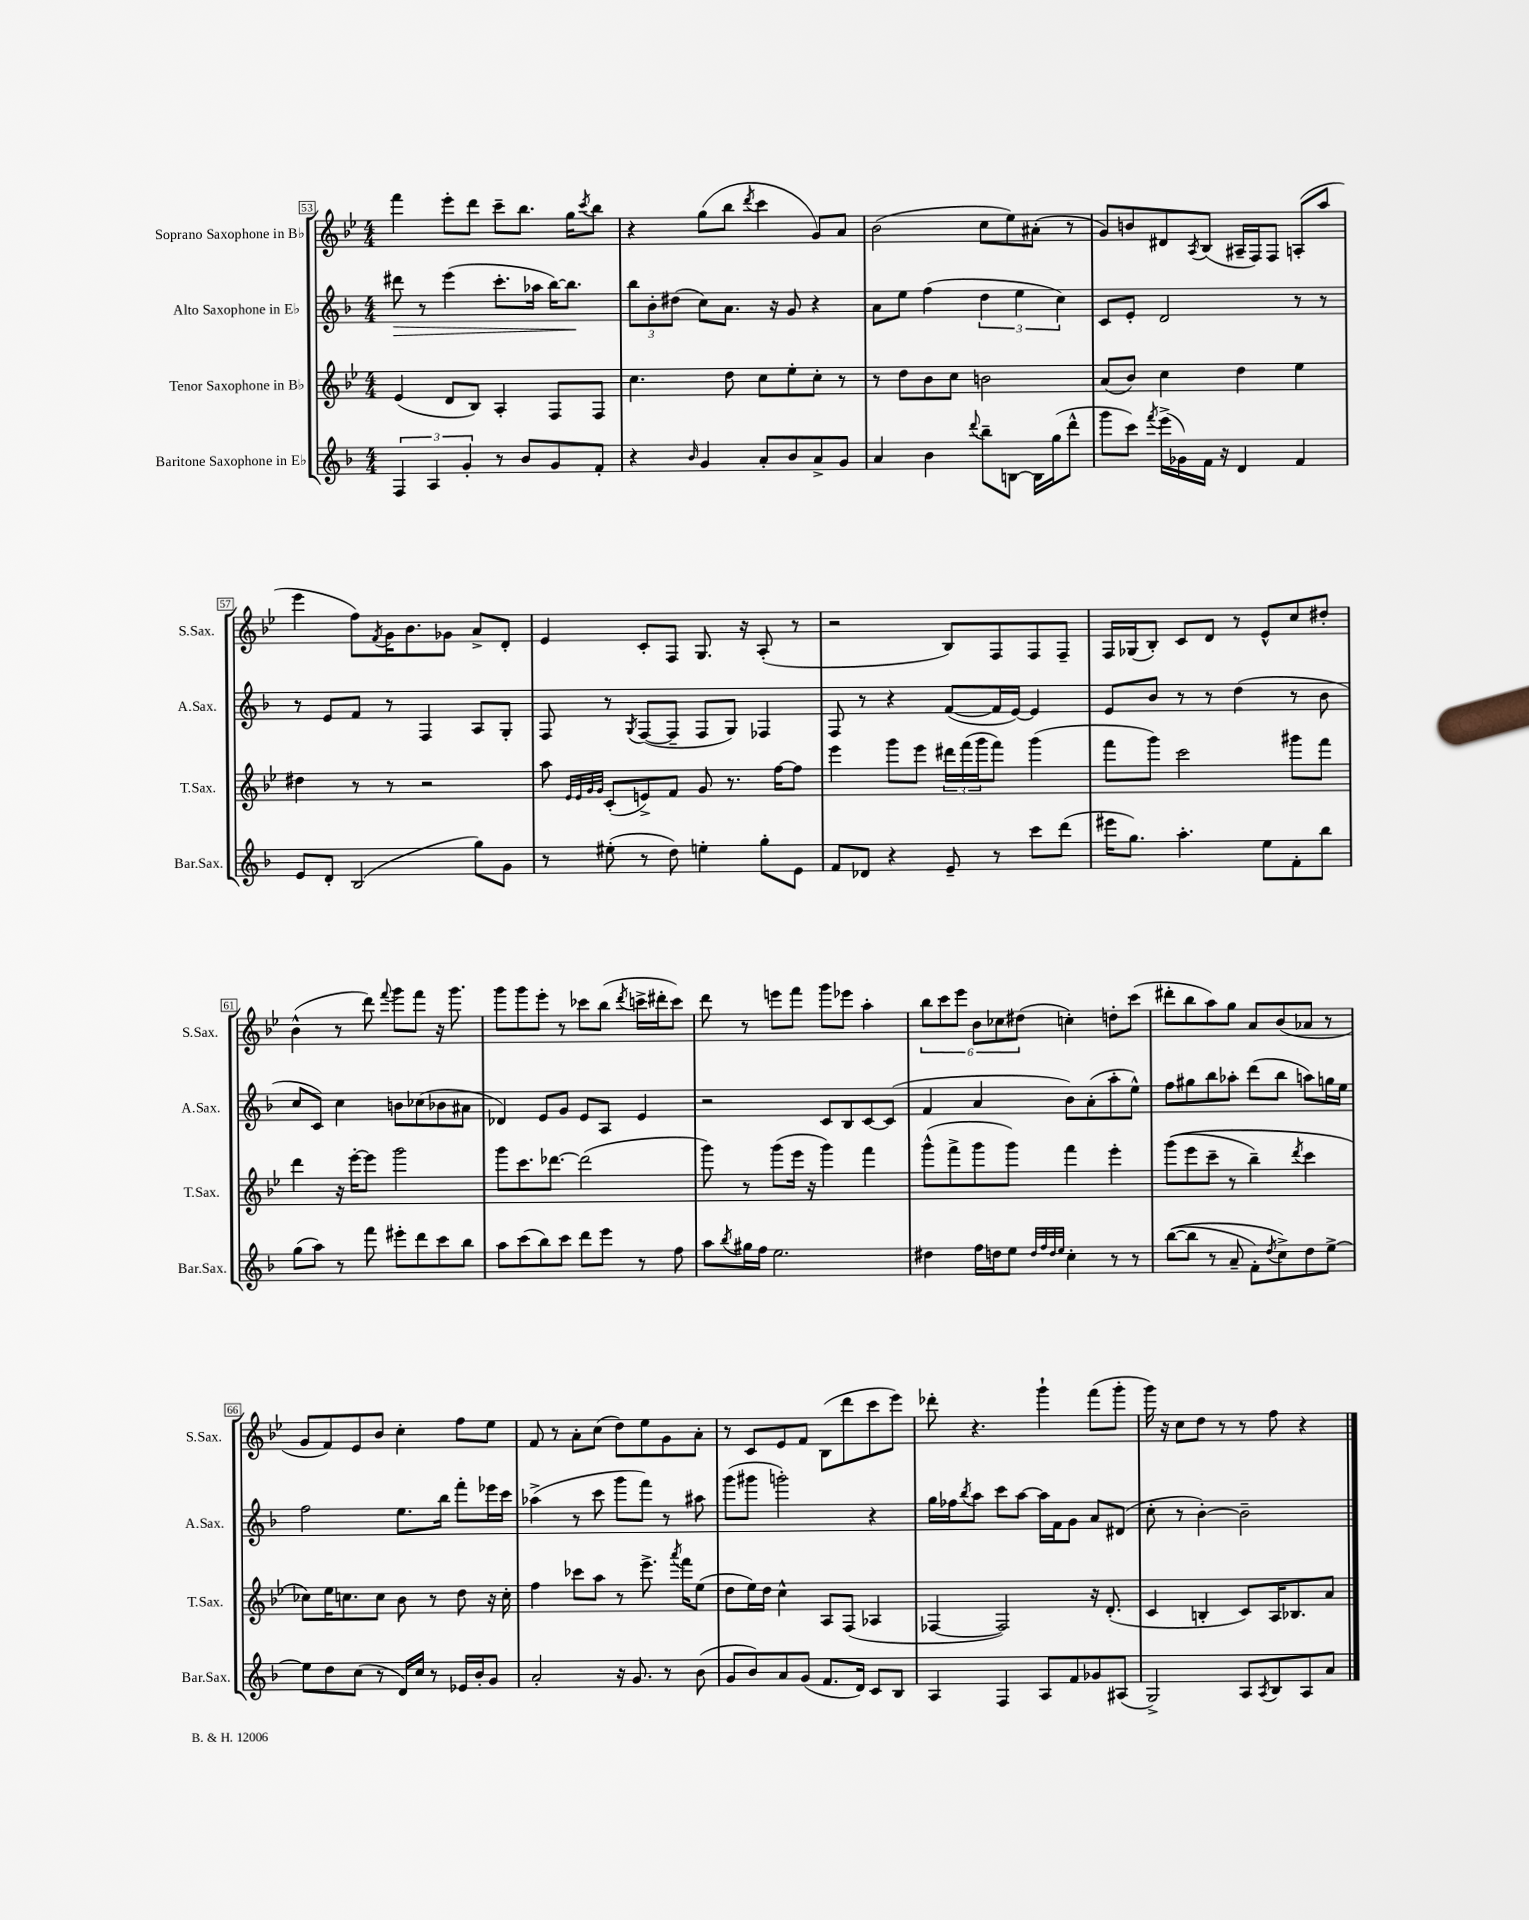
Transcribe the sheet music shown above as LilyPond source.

<<
\new StaffGroup <<
\new Staff = "s0" \with { instrumentName = "Soprano Saxophone in Bb" shortInstrumentName = "S.Sax." } {
    \clef treble \key bes \major \numericTimeSignature \time 4/4
    f'''4 ees'''8-. d'''8 c'''8-- bes''8. g''16 \acciaccatura { c'''8 } bes''8 |
    r4 g''8( bes''8 \acciaccatura { d'''8 } c'''4 g'8) a'8 |
    bes'2( c''8 ees''8) ais'8-.( r8 |
    g'8) b'8 dis'8 \acciaccatura { a8 } bes8( ais16-- f16) f8 a8-.( a''8 |
    ees'''4 f''8) \acciaccatura { f'8 } g'16 bes'8. ges'8 a'8-> d'8-. |
    ees'4 c'8-. f8 g8. r16 a8-.( r8 |
    r2 bes8) f8 f8 f8-- |
    f16 ges16( bes8-.) c'8 d'8 r8 ees'8-^ c''8 dis''8-. |
    bes'4-^( r8 d'''8) \appoggiatura { f'''8 } g'''8 f'''8 r16 g'''8. |
    g'''8 g'''8 ees'''8-. r8 ces'''8 bes''8( \acciaccatura { d'''8 } c'''16-> dis'''16-. c'''8) |
    d'''8 r8 e'''8 f'''8 g'''8 ees'''8 a''4-. |
    \tuplet 6/4 { bes''8 c'''8 ees'''8 bes'8 ces''8 dis''8( } c''4-.) d''8-. c'''8( |
    dis'''8-. bes''8 a''8) g''8 a'8 bes'8( aes'8 r8 |
    g'8 f'8) ees'8 bes'8 c''4-. f''8 ees''8 |
    f'8 r8 a'8-. c''8( d''8) ees''8 g'8 a'8-. |
    r8 c'8 ees'8 f'8 bes8( d'''8 c'''8 ees'''8) |
    des'''8-. r4. g'''4-! f'''8( g'''8-. |
    g'''16) r16 c''8 d''8 r8 r8 f''8 r4 \bar "|." |
}
\new Staff = "s1" \with { instrumentName = "Alto Saxophone in Eb" shortInstrumentName = "A.Sax." } {
    \clef treble \key f \major \numericTimeSignature \time 4/4
    dis'''8\> r8 e'''4( c'''8.-. aes''16 bes''16~) bes''8.\! |
    \tuplet 3/2 { bes''8 bes'8-. dis''8( } c''8) a'8. r16 g'8 r4 |
    a'8 e''8 f''4( \tuplet 3/2 { d''4 e''4 c''4) } |
    c'8 e'8-. d'2 r8 r8 |
    r8 e'8 f'8 r8 f4 a8 g8-. |
    f8 r8 \acciaccatura { g8 } f8~( f8-- f8 g8) fes4 |
    f8 r8 r4 f'8~( f'16 e'16~) e'4 |
    e'8 bes'8 r8 r8 d''4( r8 bes'8 |
    c''8 c'8) c''4 b'8 ces''8( bes'8 ais'8 |
    des'4) e'8 g'8 e'8 a8 e'4 |
    r2 c'8 bes8 c'8~ c'8( |
    f'4 a'4 bes'8) a'8-.( a''8-. e''8-^) |
    f''8 gis''8 bes''8 aes''8-. d'''8( bes''8 a''8) g''16 e''16 |
    f''2 e''8. bes''16 f'''8-. ees'''16 c'''16 |
    aes''4->( r8 c'''8 g'''8 f'''8) r8 ais''8 |
    g'''8( gis'''8 g'''2-.) r4 |
    g''16 fes''16 \acciaccatura { bes''8 } a''8 c'''8 a''8~ a''16 f'16 g'8 a'8 dis'8( |
    c''8-. r8 bes'4~-.) bes'2-- \bar "|." |
}
\new Staff = "s2" \with { instrumentName = "Tenor Saxophone in Bb" shortInstrumentName = "T.Sax." } {
    \clef treble \key bes \major \numericTimeSignature \time 4/4
    ees'4( d'8 bes8) a4-. f8 f8 |
    c''4. d''8 c''8 ees''8-. c''8-. r8 |
    r8 d''8 bes'8 c''8 b'2 |
    a'8( bes'8) c''4 d''4 ees''4 |
    dis''4 r8 r8 r2 |
    a''8 \grace { ees'32 ees'32 g'32 g'32 } c'8-.( e'8->) f'8 g'8 r8. f''16~ f''8 |
    ees'''4 g'''8 ees'''8 \tuplet 3/2 { dis'''16 f'''16( g'''16 } f'''8) g'''4( |
    f'''8 g'''8) c'''2 gis'''8 f'''8 |
    d'''4 r16 ees'''16~-. ees'''8 g'''2 |
    g'''8 c'''8. des'''8.~ des'''2( |
    g'''8) r8 g'''8( ees'''16 r16 g'''4) f'''4 |
    g'''8-^( f'''8-> g'''8 g'''8) f'''4 ees'''4-. |
    g'''8(\( ees'''8 c'''8-- r8 bes''4--) \acciaccatura { d'''8 } c'''4 |
    ces''8\) ees''16 c''8. c''8 bes'8 r8 d''8 r16 c''16-. |
    f''4 ces'''8 a''8 r8 ees'''8.-> \acciaccatura { a'''8 } f'''16 ees''8( |
    d''8 ees''16) d''16 c''4-^ a8 f8( aes4 |
    fes4~ fes2) r16 d'8.-.( |
    c'4 b4-. c'8) a16 bes8. a'8 \bar "|." |
}
\new Staff = "s3" \with { instrumentName = "Baritone Saxophone in Eb" shortInstrumentName = "Bar.Sax." } {
    \clef treble \key f \major \numericTimeSignature \time 4/4
    \tuplet 3/2 { f4 a4 g'4-. } r8 bes'8 g'8 f'8-. |
    r4 \grace { bes'16 } g'4 a'8-. bes'8 a'8-> g'8 |
    a'4 bes'4 \appoggiatura { d'''8 } bes''8-- b8~ b16 g''16( d'''8-^ |
    g'''8 c'''8) \acciaccatura { f'''8 } e'''16->( ges'16) f'16 r16 d'4 f'4 |
    e'8 d'8-. bes2( g''8) g'8 |
    r8 eis''8-.( r8 d''8) e''4-. g''8-. e'8 |
    f'8 des'8 r4 e'8-- r8 c'''8 d'''8( |
    eis'''16 g''8.) a''4.-. e''8 f'8-. bes''8 |
    g''8( a''8) r8 f'''8 eis'''8-. d'''8 c'''8 bes''8 |
    a''8 c'''8( bes''8) c'''8 d'''8 e'''8 r8 f''8 |
    a''8 \acciaccatura { bes''8 } gis''16 f''16 e''2. |
    dis''4 f''16 d''16 e''8 \grace { d''32 f''32 d''32 e''32 } c''4-. r8 r8 |
    bes''8~(\( bes''8 r8 a'8-- f'8-.) \acciaccatura { d''8 } c''8->\) d''8 e''8~-> |
    e''8 d''8 c''8( r8 d'16) c''16 r8 ees'16 bes'16-. g'8 |
    a'2-. r16 g'8. r8 bes'8( |
    g'8 bes'8) a'8 g'8( f'8. d'16) c'8 bes8 |
    a4 f4 a8 f'8 ges'8 ais8( |
    g2->) a8 \acciaccatura { a8 } bes8 a8 a'8 \bar "|." |
}
>>
>>
\layout { \context { \Score currentBarNumber = #53 \override BarNumber.stencil = #(make-stencil-boxer 0.1 0.3 ly:text-interface::print) } }
